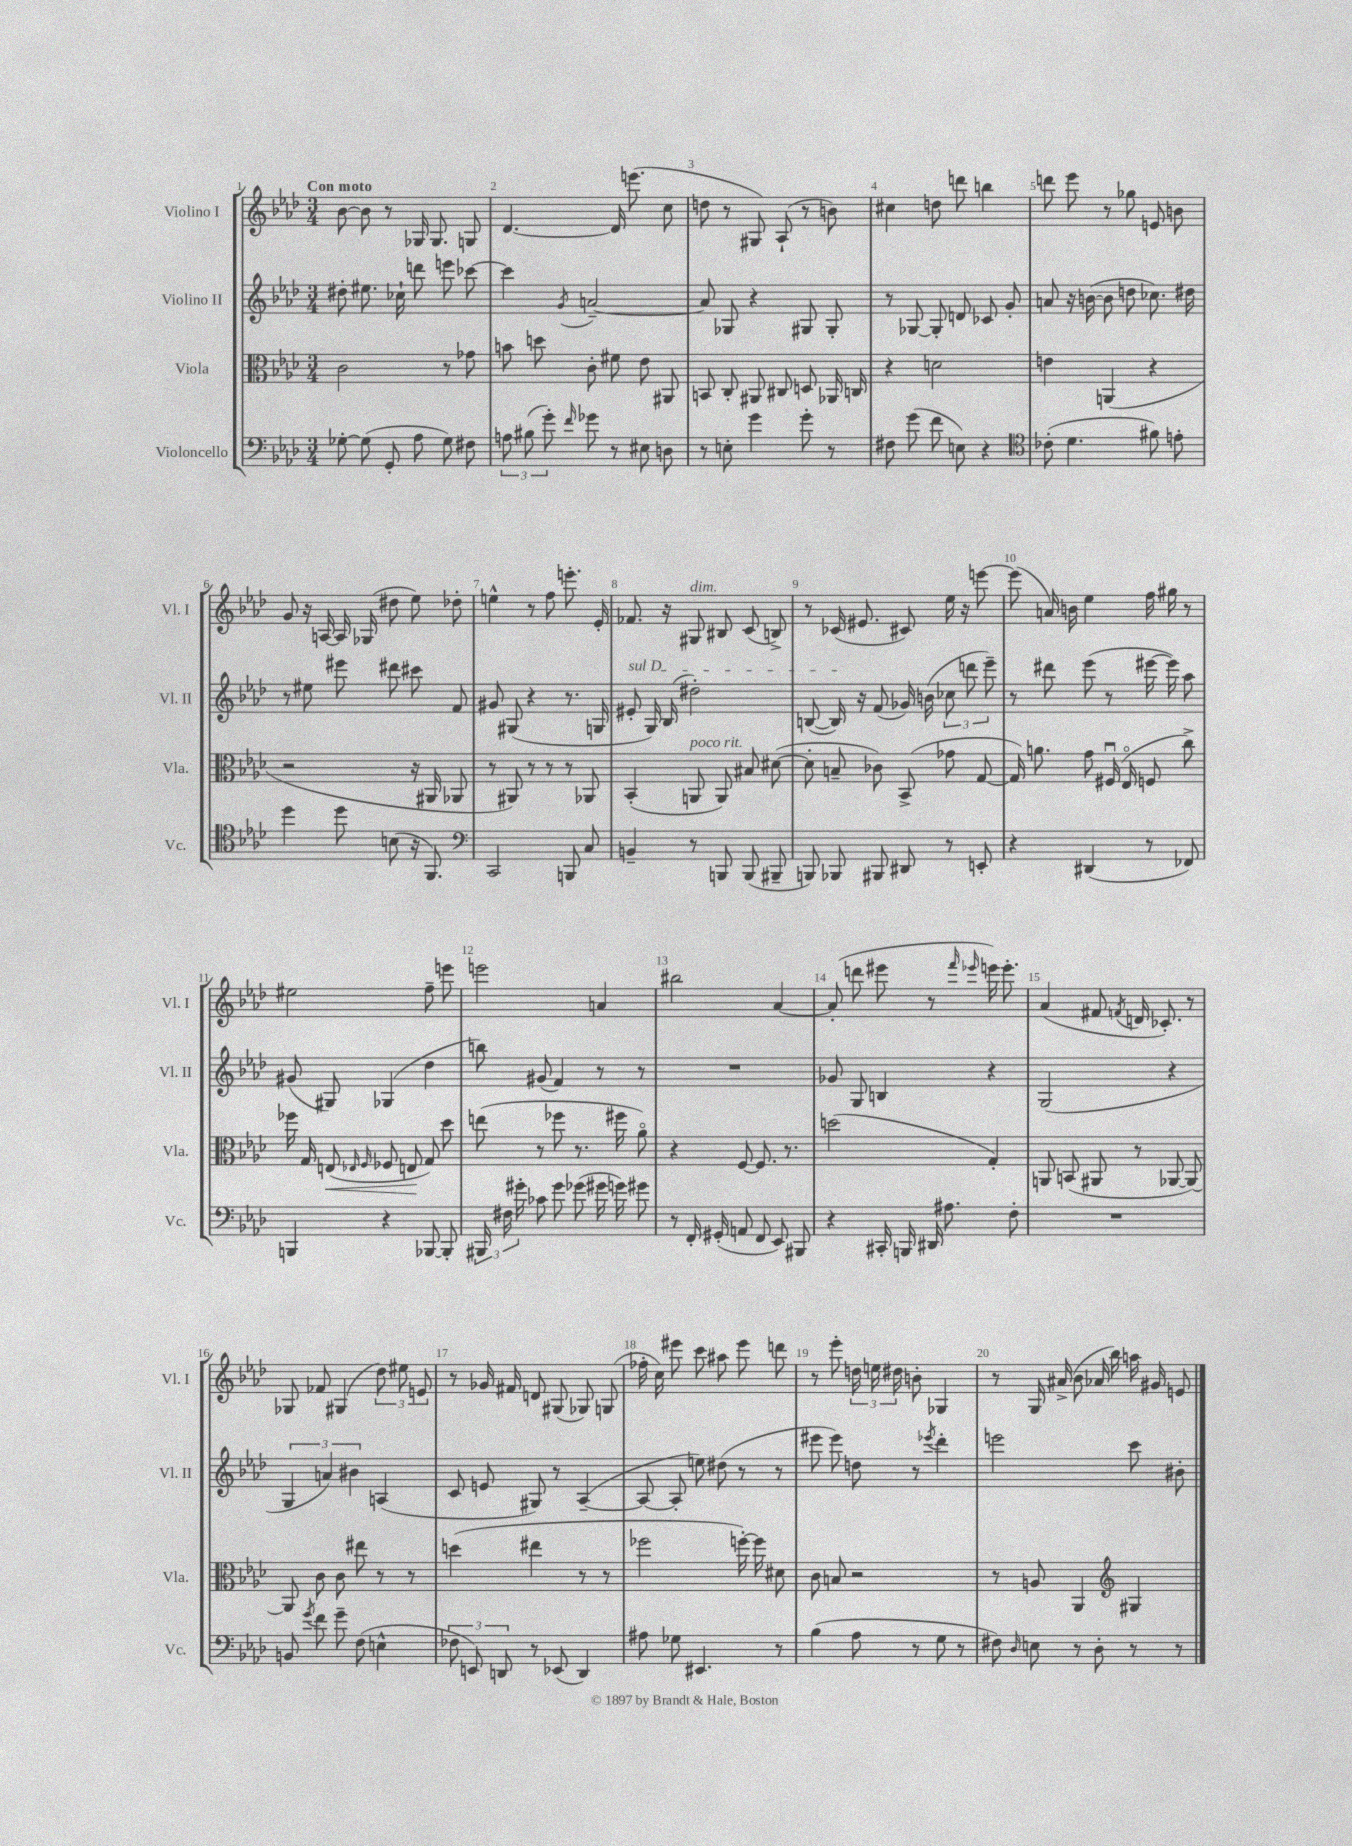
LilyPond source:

<<
\new StaffGroup <<
\new Staff = "s0" \with { instrumentName = "Violino I" shortInstrumentName = "Vl. I" } {
    \clef treble \key aes \major \numericTimeSignature \time 3/4 \tempo "Con moto"
    \autoBeamOff bes'8~ bes'8 r8 ges16 ges8. g8 |
    des'4.~ des'16 e'''8.( c''8 |
    d''8 r8 gis8) aes8-!( r8 b'8) |
    cis''4 d''8 d'''8 b''4 |
    d'''8 ees'''8 r8 ges''8 e'8 b'8 |
    g'8 r16 a16~ a16 ges16( dis''8 ees''8) des''8-. |
    e''4-^ r8 f''8 e'''8.-. ees'16-. |
    fes'8. r16 gis8^\markup { \italic "dim." } bis8 c'8( b8->) |
    r8 ces'16( eis'8. cis'8) ees''16 r16 e'''8~ |
    e'''8( a'16) b'16 ees''4 f''16 gis''16 r8 |
    eis''2 f''8-- e'''8 |
    e'''2 a'4 |
    bis''2 aes'4~ |
    aes'8-.( d'''8 eis'''8 r8 \grace { f'''16 ees'''16 } e'''16) e'''8.-. |
    aes'4( fis'8 \acciaccatura { f'8 } d'16 ces'8.-.) r8 |
    ges8 fes'8 gis4( \tuplet 3/2 { des''8) eis''8 e'8 } |
    r8 ges'16 fis'16 d'8 gis8( ges8) g8( |
    fes''16-. c''16) eis'''8 c'''8 ais''8 eis'''8 d'''8 |
    r8 ees'''8-. \tuplet 3/2 { d''16 e''16 dis''16 } b'8-. ges4 |
    r8 g16 ais'16->( bes'8 aes'16 bes''16) a''16 gis'16 e'8 \bar "|." |
}
\new Staff = "s1" \with { instrumentName = "Violino II" shortInstrumentName = "Vl. II" } {
    \clef treble \key aes \major \numericTimeSignature \time 3/4
    \autoBeamOff dis''8-. eis''8. ces''16-! d'''8 e'''8 ces'''8~ |
    ces'''4 \acciaccatura { g'8 } a'2~-- |
    a'8 ges8 r4 gis8 gis8-. |
    r8 ges8~ ges8-. d'8 ces'8 g'8-. |
    a'8 r16 b'16~( b'8 d''8 ces''8.) dis''16 |
    r8 eis''8 eis'''8 dis'''8 cis'''8 f'8 |
    gis'8 gis8( r4 r8. g16 |
    \once \override TextSpanner.bound-details.left.text = \markup { \italic "sul D" } eis'8-.\startTextSpan g16) bes16( dis''2-.) |
    b8~( b16\stopTextSpan) r16 f'8( ges'16) b'16( \tuplet 3/2 { ces''8 d'''8 ees'''8--) } |
    r8 dis'''8 ees'''8( r8 eis'''16~ eis'''16) aes''8 |
    gis'8( gis8) ges4( des''4 |
    b''8) gis'8( f'4) r8 r8 |
    R2. |
    ges'8 g8 b4 r4 |
    g2( r4 |
    \tuplet 3/2 { g4 a'4) bis'4 } a4( |
    c'8 e'8 gis8) r8 aes4~--( |
    aes8~ aes8-. e''8) dis''8( r8 r8 |
    eis'''8 eis'''8) d''8 r8 \acciaccatura { ees'''8 } des'''4-. |
    e'''2 c'''8 bis'8-. \bar "|." |
}
\new Staff = "s2" \with { instrumentName = "Viola" shortInstrumentName = "Vla." } {
    \clef alto \key aes \major \numericTimeSignature \time 3/4
    \autoBeamOff c'2 r8 ges'8 |
    b'8 d''8 c'8-. fis'8 ees'8 ais,8 |
    b,8 c8-. ais,8 cis8 d8 aes,16 c16 |
    r4 d'2 |
    e'4 a,4( r4 |
    r2 r16 ais,16 aes,8 |
    r8 ais,8) r8 r8 r8 aes,8 |
    bes,4-.( a,8^\markup { \italic "poco rit." } a,8) bis8 dis'8~( |
    dis'8-. b8-- ces'8) bes,8->( ges'8 g8~ |
    g16) a'8. g'8 fis16\downbow( ees16\flageolet f8 c''8->) |
    fes''16 g16 e8\<( \grace { ees16 f16 } fes8 e8\! g8) des''8 |
    e''8( r8 fes''8 r8. fis''16 aes'8\flageolet) |
    r4 f8~ f8. r8. |
    d''2( g4-.) |
    a,8 b,8( ais,8 r8 aes,8~ aes,8~) |
    aes,8 c'8 c'8 eis''8 r8 r8 |
    d''4( eis''4 r8 r8 |
    fes''2 f''16~-.) f''16 dis'8 |
    c'8 b8 r2 |
    r8 a8 aes,4 \clef treble gis4 \bar "|." |
}
\new Staff = "s3" \with { instrumentName = "Violoncello" shortInstrumentName = "Vc." } {
    \clef bass \key aes \major \numericTimeSignature \time 3/4
    \autoBeamOff ges8~-. ges8( g,8-. aes8 ges8) fis8 |
    \tuplet 3/2 { a8 bis8( g'8-.) } \grace { f'16 } ges'8 r8 eis8 d8 |
    r8 e8-. g'4 g'8-. r8 |
    fis8 g'8( f'8 e8) r4 |
    \clef tenor ces'8-.( des'4. fis'8) e'8-. |
    des''4 des''8 b8( r16 f,8.) |
    \clef bass c,2 b,,8 c8 |
    b,4-- r8 b,,8 b,,8( bis,,8-- |
    b,,8) bes,,8 bis,,8 dis,8 r8 e,8-. |
    r4 dis,4( r8 fes,8) |
    b,,4 r4 bes,,8~ bes,,8-. |
    \tuplet 3/2 { bis,,16 fis16 gis'16-. } ces'8 gis'8 ges'8( gis'16 g'16) gis'8 |
    r8 f,16-. gis,16-.( a,8 f,8 ees,8) bis,,8 |
    r4 cis,16-. b,,16 dis,16 ais8. f8-. |
    R2. |
    b,8 \acciaccatura { g'8 } f'8 g'8-- f8( e4-^ |
    \tuplet 3/2 { fes8 e,8) d,8 } r8 ees,8( d,4) |
    ais8 ges8 eis,4. r8 |
    bes4( aes8 r8 g8 r8 |
    fis8) \grace { des16 } e8 r8 des8-. r8 r8 \bar "|." |
}
>>
>>
\layout { \context { \Score \override BarNumber.break-visibility = ##(#f #t #t) barNumberVisibility = #all-bar-numbers-visible } }
